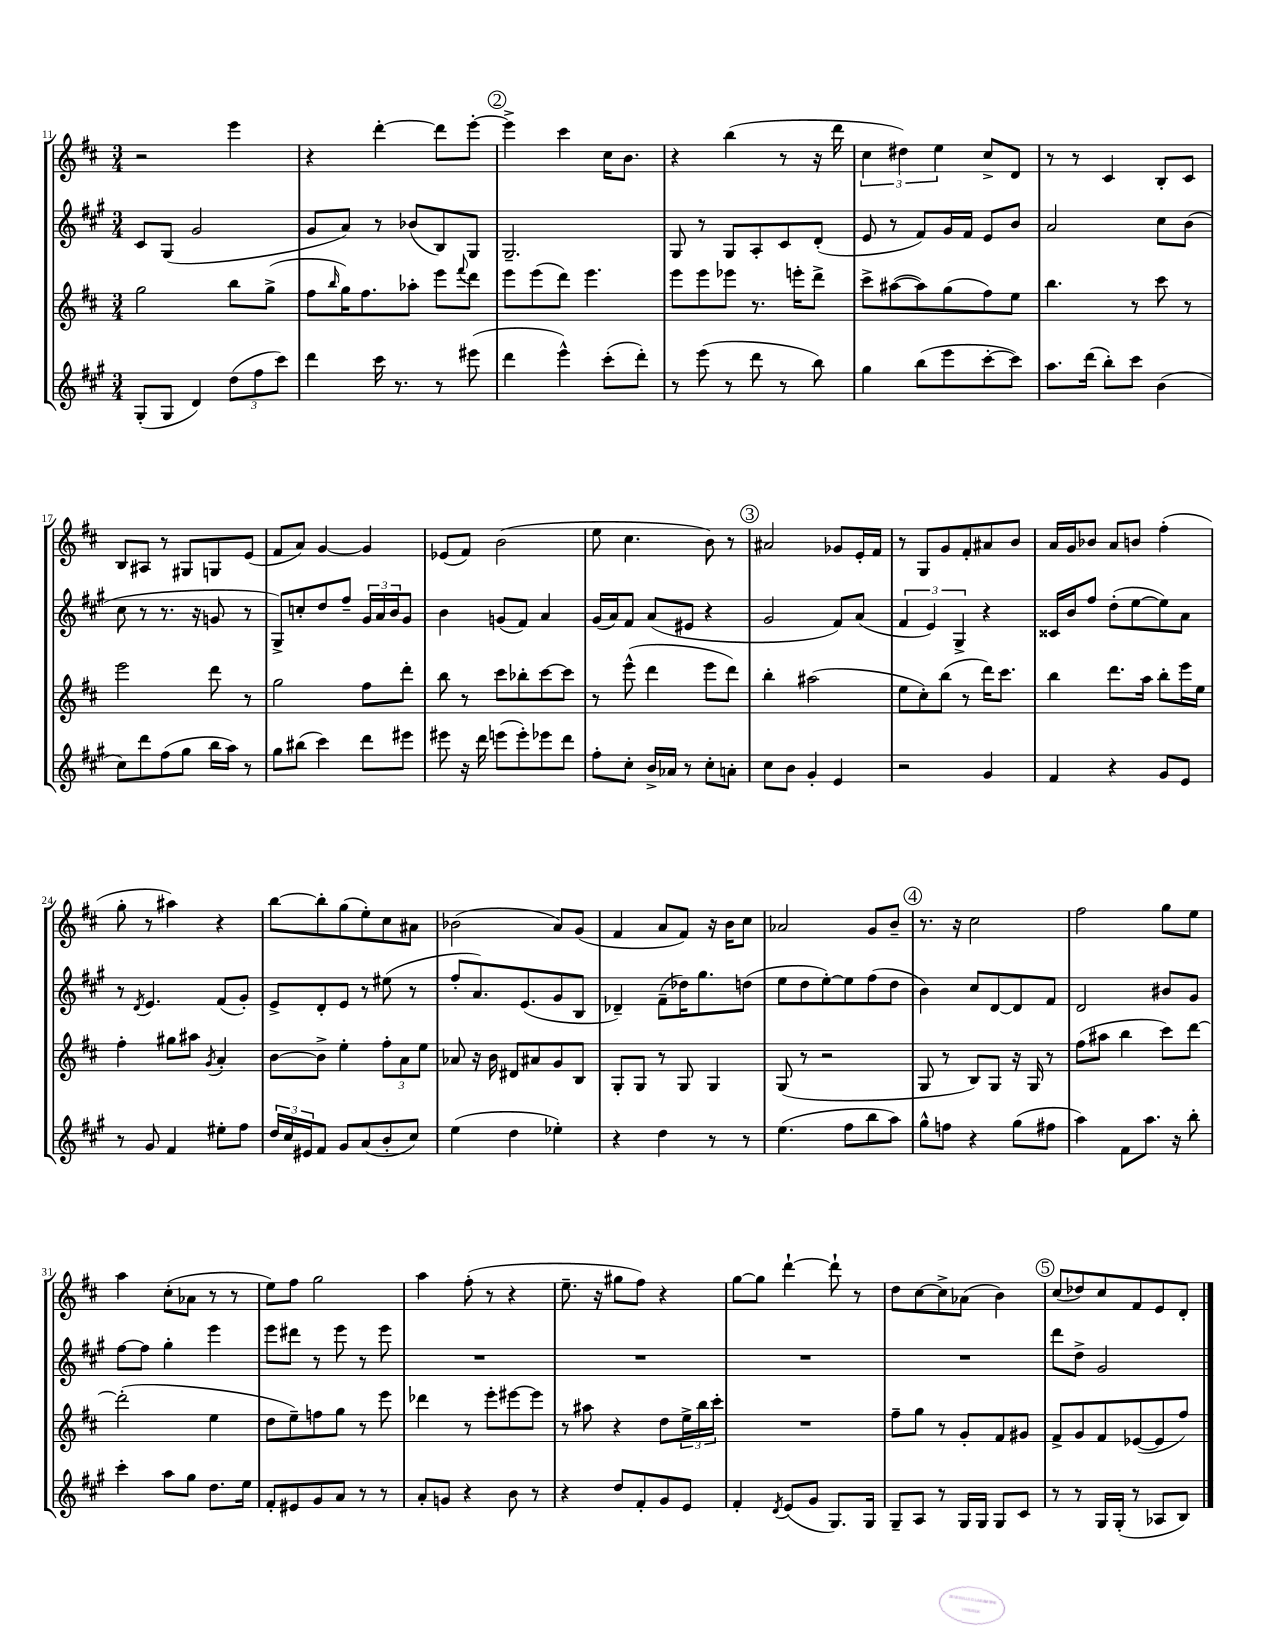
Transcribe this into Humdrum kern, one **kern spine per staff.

**kern	**kern	**kern	**kern
*part4	*part3	*part2	*part1
*staff4	*staff3	*staff2	*staff1
*clefG2	*clefG2	*clefG2	*clefG2
*k[f#c#g#]	*k[f#c#]	*k[f#c#g#]	*k[f#c#]
*M3/4	*M3/4	*M3/4	*M3/4
=11	=11	=11	=11
(8G#'/L	2gg\	8c#/L	2r
8G#/J	.	(8G#/J	.
4d/)	.	2g#/	.
(12dd\L	8bb\L	.	4eee\
12ff#\	.	.	.
.	(8gg^\J	.	.
12ccc#\J)	.	.	.
=12	=12	=12	=12
4ddd\	8ff#\L	8g#/L	4r
.	16qqbb/	.	.
.	16gg\K)	8a/J)	.
.	8.ff#\	.	.
16ccc#\	.	8r	[4ddd'\
8.r	.	.	.
.	8aa-X'\J	(8b-X/L	.
8r	8eee\L	8B/)	8ddd\L]
.	8qqfff#/	.	.
(8eee#X\	8ddd\J	8G#/J	[8eee'\J
!!LO:REH:place=s1:t=2
=13	=13	=13	=13
4ddd\	8eee\L	2.G#~/	4eee^\]
.	(8eee\	.	.
4eee^^\)	8ddd\J)	.	4ccc#\
.	4.eee\	.	.
(8ccc#'\L	.	.	16cc#\KL
.	.	.	8.b\J
8ddd'\J)	.	.	.
=14	=14	=14	=14
8r	8eee\L	8G#/	4r
(8eee\	8eee\	8r	.
8r	8eee-X\J	8G#/L	(4bb\
8ddd\	8.r	8A'/	.
8r	.	8c#/	8r
.	16eeen'\KL	.	.
8bb\)	8ddd^\J	(8d'/J	16r
.	.	.	16ddd\
=15	=15	=15	=15
4gg#\	8ccc#^\L	8e/	6cc#\
.	([8aa#X\	8r	.
.	.	.	6dd#X\)
(8bb\L	8aa#\])	8f#/L)	.
.	.	.	6ee\
8eee\	(8gg\	16g#/L	.
.	.	16f#/JJ	.
[8ccc#'\	8ff#\)	8e/L	8cc#^/L
8ccc#\J])	8ee\J	8b/J	8d/J
=16	=16	=16	=16
8.aa\L	4.bb\	2a/	8r
.	.	.	8r
(16ddd\Jk	.	.	.
8bb'\L)	.	.	4c#/
8ccc#\J	8r	.	.
(4b\	8ccc#\	8cc#\L	8B'/L
.	8r	(8b\J	8c#/J
!!LO:LB:g=z
=17	=17	=17	=17
8cc#\L)	2eee\	8cc#\	8B/L
8ddd\	.	8r	8A#X/J
(8ff#\	.	8.r	8r
8gg#\J	.	.	8G#X/L
.	.	16r	.
16bb\LL	8ddd\	8gn/	8Gn/
16aa\JJ)	.	.	.
8r	8r	8r	(8e/J
=18	=18	=18	=18
8gg#\L	2gg\	8G#^/L)	8f#/L
(8bb#X\J	.	8ccn'/	8a/J)
4ccc#\)	.	8dd/	[4g/
.	.	8ff#~/J	.
8ddd\L	8ff#\L	24g#/LL	4g/]
.	.	24a/	.
.	.	24b/J	.
8eee#X\J	8ddd'\J	8g#/J	.
=19	=19	=19	=19
8eee#X\	8bb\	4b\	(8e-X/L
16r	8r	.	8f#/J)
16ddd\	.	.	.
(8eeen\L	8ccc#\L	(8gn/L	(2b\
8eee'\)	8bb-X'\	8f#/J)	.
8eee-X\	[8ccc#\	4a/	.
8ddd\J	8ccc#\J]	.	.
=20	=20	=20	=20
8ff#'\L	8r	(16g#/LL	8ee\
.	.	16a/J)	.
8cc#'\J	(8eee^^\	8f#/J	4.cc#\
16b^/LL	4ddd\	(8a/L	.
16a-X/JJ	.	.	.
8r	.	8e#X/J	.
8cc#'\L	8eee\L	4r	8b\)
8an'\J	8ddd\J)	.	8r
!!LO:REH:place=s1:t=3
=21	=21	=21	=21
8cc#\L	4bb'\	2g#/	2a#X/
8b\J	.	.	.
4g#'/	(2aa#X\	.	.
4e/	.	8f#/L)	8g-X/L
.	.	(8a/J	16e'/L
.	.	.	16f#/JJ
=22	=22	=22	=22
2r	8ee\L	6f#/	8r
.	8cc#'\)	.	8G/L
.	.	6e/)	.
.	(8bb\J	.	8g/
.	.	6G#^/	.
.	8r	.	8f#'/
4g#/	16ddd\KL)	4r	8a#X/
.	8.ccc#\J	.	.
.	.	.	8b/J
=23	=23	=23	=23
4f#/	4bb\	16c##X/LL	16a/LL
.	.	16b/J	16g/J
.	.	8ff#/J	8b-X/J
4r	8.ddd\L	(8dd'\L	8a/L
.	.	[8ee\	8bn/J
.	16aa\Jk	.	.
8g#/L	8bb'\L	8ee\])	(4ff#'\
8e/J	16eee\L	8a\J	.
.	16ee\JJ	.	.
!!LO:LB:g=z
=24	=24	=24	=24
8r	4ff#'\	8r	8gg'\
.	.	8qd/	.
8g#/	.	4.e/	8r
4f#/	8gg#X\L	.	4aa#X\)
.	8aa#X\J	.	.
.	8qg/	.	.
8ee#X'\L	4a'/	(8f#/L	4r
8ff#\J	.	8g#'/J)	.
=25	=25	=25	=25
24dd/LL	[8b\L	8e^/L	[8bb\L
24cc#/	.	.	.
24e#X/J	.	.	.
8f#/J	8b^\J]	8d'/	8bb'\]
8g#/L	4ee'\	8e/J	(8gg\
(8a/	.	8r	8ee'\)
8b'/	12ff#'\L	(8ee#X\	8cc#\
.	12a\	.	.
8cc#/J)	.	8r	8a#X\J
.	12ee\J	.	.
=26	=26	=26	=26
(4ee\	8a-X/	8ff#'/L	(2b-X\
.	16r	8.a/)	.
.	16b\	.	.
4dd\	8d#X/L	.	.
.	.	(8.e/	.
.	8a#X/	.	.
4ee-X'\)	8g/	8g#/	8a/L)
.	8B/J	8B/J	(8g/J
=27	=27	=27	=27
4r	8G'/L	4d-X~/)	4f#/
.	8G/J	.	.
4dd\	8r	(8f#~\L	8a/L
.	8G/	16dd-X\K)	8f#/J)
.	.	8.gg#\	.
8r	4G/	.	16r
.	.	.	16b\KL
8r	.	(8ddn\J	8cc#\J
=28	=28	=28	=28
(4.ee\	(8G/	8ee\L	2a-X/
.	8r	8dd\	.
.	2r	[8ee'\)	.
8ff#\L	.	8ee\]	.
8bb\	.	(8ff#\	8g/L
8aa\J)	.	8dd\J	8b~/J
!!LO:REH:place=s1:t=4
=29	=29	=29	=29
8gg#^^\L	8G/	4b\)	8.r
8ffn\J	8r	.	.
.	.	.	16r
4r	8B/L)	8cc#/L	2cc#\
.	8G/J	[8d/	.
(8gg#\L	16r	8d/]	.
.	16G/	.	.
8ff#X\J	8r	8f#/J	.
=30	=30	=30	=30
4aa\)	(8ff#\L	2d/	2ff#\
.	8aa#X\J	.	.
8f#\L	4bb\	.	.
8.aa\J	.	.	.
.	8ccc#\L)	8b#X/L	8gg\L
16r	.	.	.
8bb'\	[8ddd\J	8g#/J	8ee\J
!!LO:LB:g=z
=31	=31	=31	=31
4ccc#'\	(2ddd'\]	[8ff#\L	4aa\
.	.	8ff#\J]	.
8aa\L	.	4gg#'\	(8cc#'\L
8gg#\J	.	.	8a-X\J
8.dd\L	4ee\	4eee\	8r
.	.	.	8r
16ee\Jk	.	.	.
=32	=32	=32	=32
8f#'/L	8dd\L	8eee\L	8ee\L)
8e#X/	8ee~\)	8ddd#X\J	8ff#\J
8g#/	8ffn\	8r	2gg\
8a/J	8gg\J	8eee\	.
8r	8r	8r	.
8r	8eee\	8eee\	.
=33	=33	=33	=33
8a'/L	4ddd-X\	2.r	4aa\
8gn/J	.	.	.
4r	8r	.	(8ff#'\
.	8eee'\L	.	8r
8b\	[8eee#X\	.	4r
8r	8eee#\J]	.	.
=34	=34	=34	=34
4r	8r	2.r	8.ee~\
.	8aa#X\	.	.
.	.	.	16r
8dd/L	4r	.	8gg#X\L
8f#'/	.	.	8ff#\J)
8g#/	8dd\L	.	4r
8e/J	24ee^\L	.	.
.	24bb\	.	.
.	24ccc#'\JJ	.	.
=35	=35	=35	=35
4f#'/	2.r	2.r	[8gg\L
.	.	.	8gg\J]
8qd/	.	.	.
(8e/L	.	.	[4ddd`\
8g#/J	.	.	.
8.G#/L)	.	.	8ddd`\]
.	.	.	8r
16G#/Jk	.	.	.
=36	=36	=36	=36
8G#~/L	8ff#~\L	2.r	8dd\L
8A/J	8gg\J	.	[8cc#\
8r	8r	.	8cc#^\]
16G#/LL	8g'/L	.	(8a-X\J
16G#/JJ	.	.	.
8G#/L	8f#/	.	4b\)
8c#/J	8g#X/J	.	.
!!LO:REH:place=s1:t=5
=37	=37	=37	=37
8r	8f#^/L	8ddd\L	(8cc#/L
8r	8g/	8dd^\J	8dd-X/)
16G#/LL	8f#/	2g#/	8cc#/
(16G#'/JJ	.	.	.
8r	([8e-X/	.	8f#/
8A-X/L	8e-/]	.	8e/
8B/J)	8ff#/J)	.	8d'/J
==	==	==	==
*-	*-	*-	*-
